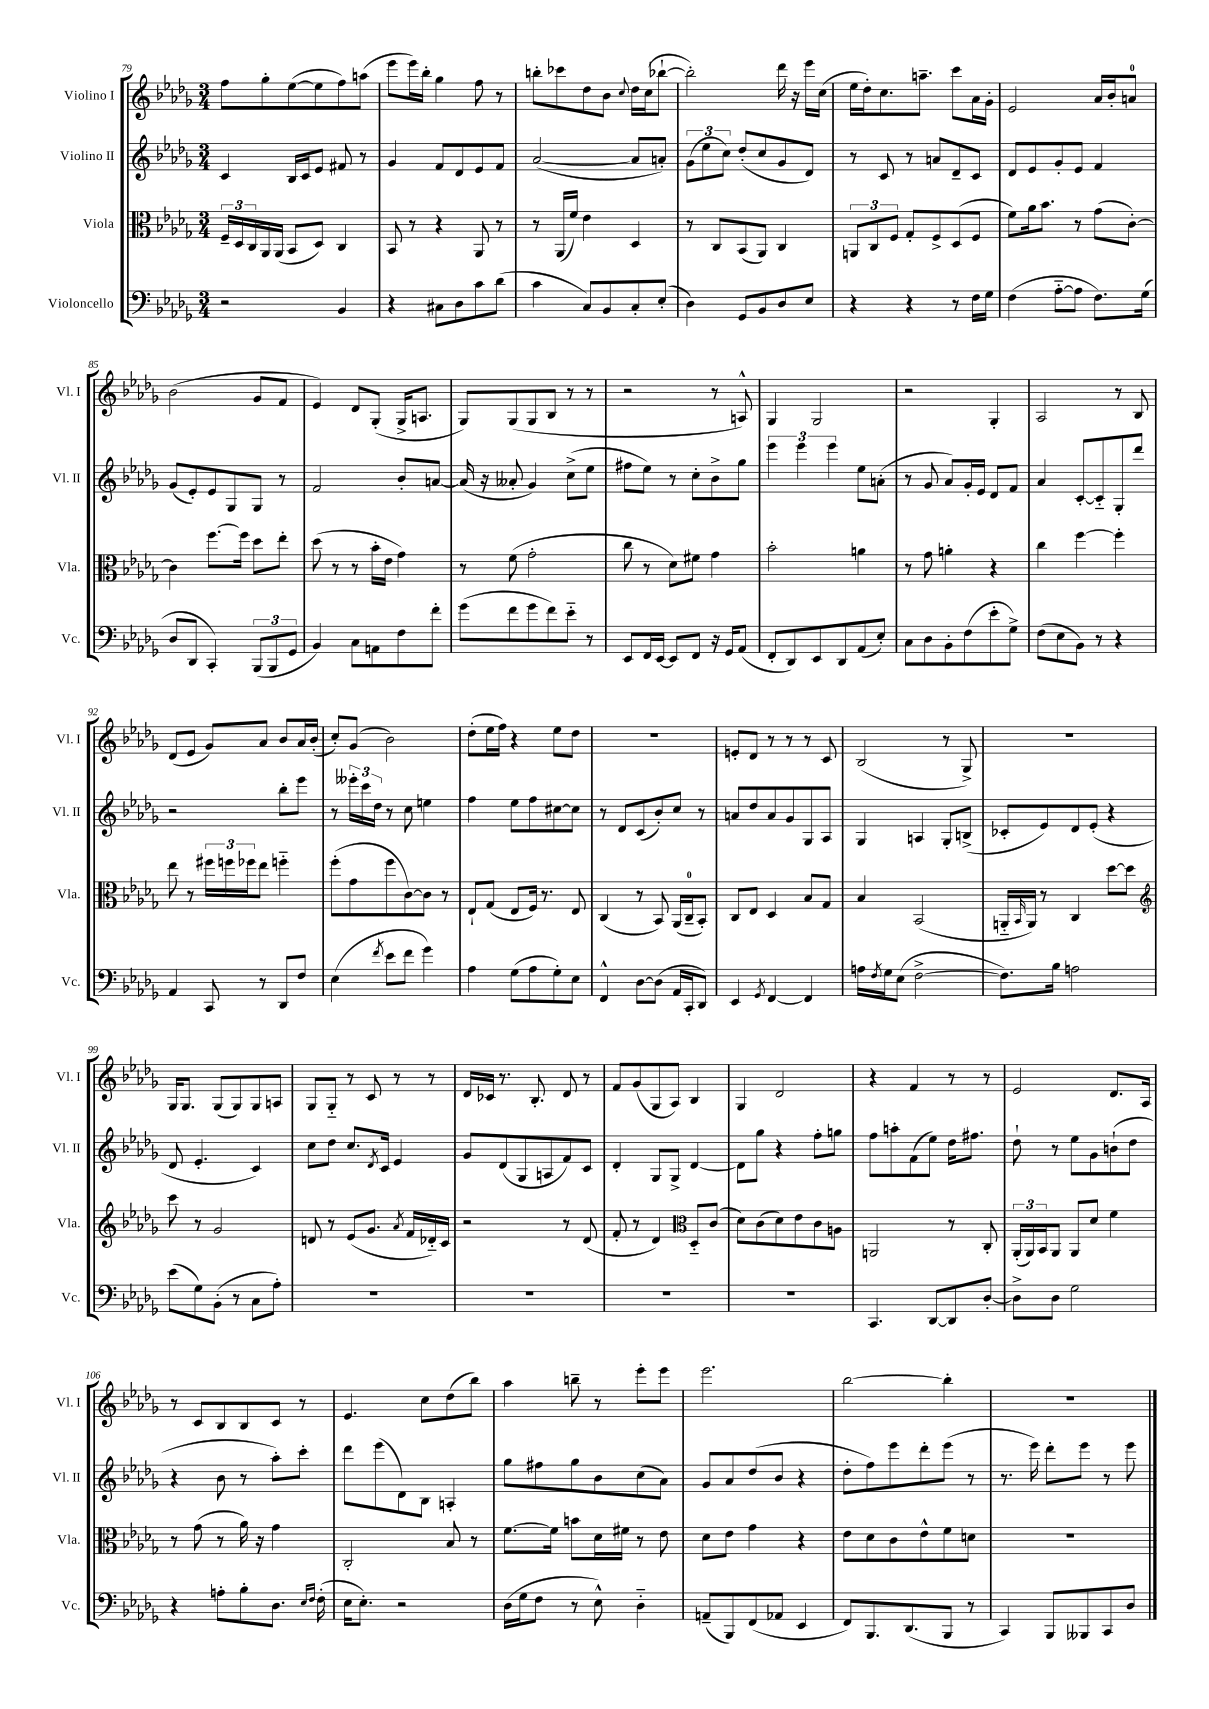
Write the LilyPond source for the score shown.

<<
\new StaffGroup <<
\new Staff = "s0" \with { instrumentName = "Violino I" shortInstrumentName = "Vl. I" } {
    \clef treble \key des \major \numericTimeSignature \time 3/4
    f''8 ges''8-. ees''8~( ees''8 f''8) a''8( |
    ees'''8 ees'''16) bes''16-. ges''4 f''8 r8 |
    b''8-. ces'''8 des''8 bes'8 \appoggiatura { c''8 } des''16 c''16( bes''8~-! |
    bes''2-.) des'''16 r16 ees'''16 c''16( |
    ees''16 des''16-.) c''8. a''8.-- c'''8 aes'16 ges'16-. |
    ees'2 aes'16 bes'16-. a'8-0 |
    bes'2( ges'8 f'8 |
    ees'4) des'8 ges8-.( ges16-> a8. |
    ges8) ges8( ges8 bes8 r8 r8 |
    r2 r8 a8-^) |
    ges4 ges2 |
    r2 ges4-. |
    aes2 r8 bes8 |
    des'8( ees'8 ges'8) aes'8 bes'8 aes'16 bes'16-.( |
    c''8-.) ges'8( bes'2) |
    des''8-.( ees''16 f''16) r4 ees''8 des''8 |
    R2. |
    e'8-. des'8 r8 r8 r8 c'8 |
    bes2( r8 ges8->) |
    R2. |
    ges16 ges8. ges8( ges8) ges8 a8 |
    ges8 ges8-_ r8 c'8 r8 r8 |
    des'16 ces'16 r8. bes8.-. des'8 r8 |
    f'8 ges'8( ges8 aes8) bes4 |
    ges4 des'2 |
    r4 f'4 r8 r8 |
    ees'2 des'8. aes16 |
    r8 c'8 bes8 bes8 c'8 r8 |
    ees'4. c''8 des''8( bes''8) |
    aes''4 b''8-- r8 ees'''8-. ees'''8 |
    ees'''2. |
    bes''2~ bes''4-. |
    R2. \bar "|." |
}
\new Staff = "s1" \with { instrumentName = "Violino II" shortInstrumentName = "Vl. II" } {
    \clef treble \key des \major \numericTimeSignature \time 3/4
    c'4 bes16 c'16 ees'8 fis'8 r8 |
    ges'4 f'8 des'8 ees'8 f'8 |
    aes'2~( aes'8 a'8-.) |
    \tuplet 3/2 { ges'8( ees''8 c''8) } des''8-.( c''8 ges'8 des'8) |
    r8 c'8 r8 a'8 des'8-- c'8 |
    des'8 ees'8 ges'8-. ees'8 f'4 |
    ges'8( ees'8-.) ees'8 ges8 ges8 r8 |
    f'2 bes'8-. a'8~ |
    a'16( r16 aeses'8-. ges'4) c''8->( ees''8 |
    fis''8 ees''8) r8 c''8-. bes'8-> ges''8 |
    \tuplet 3/2 { ees'''4 ees'''4 ees'''4 } ees''8 a'8-.( |
    r8 ges'8 aes'8) ges'16-. ees'16 des'8 f'8 |
    aes'4 c'8~-. c'8-_ ges8-. des'''8 |
    r2 bes''8-. ees'''8 |
    r8 \tuplet 3/2 { eeses'''16-. c'''16 des''16 } r8 c''8 e''4 |
    f''4 ees''8 f''8 cis''8~ cis''8 |
    r8 des'8 c'8( bes'8-.) c''8 r8 |
    a'8 des''8 a'8 ges'8 ges8 aes8 |
    ges4 a4 ges8-. b8->( |
    ces'8-. ees'8) des'8 ees'8-.( r4 |
    des'8 ees'4.-. c'4) |
    c''8 des''8 c''8. \acciaccatura { des'8 } c'16 ees'4 |
    ges'8 des'8( ges8 a8 f'8) c'8 |
    des'4-. ges8 ges8-> des'4~ |
    des'8 ges''8 r4 f''8-. g''8 |
    f''8 a''8-. f'8( ees''8) des''16 fis''8. |
    des''8-! r8 ees''8 ges'8 b'8-!( des''8 |
    r4 bes'8 r8 aes''8-.) c'''8-. |
    des'''8 ees'''8( des'8) bes8 a4-. |
    ges''8 fis''8 ges''8 bes'8 c''8( aes'8) |
    ges'8 aes'8 des''8( bes'8 r4 |
    des''8-. f''8) ees'''8 des'''8-. ees'''8( r8 |
    r8. ees'''16) des'''8-. ees'''8 r8 ees'''8 \bar "|." |
}
\new Staff = "s2" \with { instrumentName = "Viola" shortInstrumentName = "Vla." } {
    \clef alto \key des \major \numericTimeSignature \time 3/4
    \tuplet 3/2 { f16-- des16 c16 } aes,16 aes,16( bes,8 des8) c4 |
    bes,8 r8 r4 aes,8 r8 |
    r8 aes,16( f'16) ees'4 des4 |
    r8 c8 bes,8( aes,8) c4 |
    \tuplet 3/2 { a,8 c8 f8 } ges8-. f8-> des8( f8 |
    f'8) aes'16 bes'8. r8 ges'8( c'8~-.) |
    c'4 f''8.~ f''16 des''8 ees''8-. |
    des''8( r8 r8 bes'16-. ees'16 ges'4) |
    r8 f'8( ges'2-. |
    c''8 r8 des'8) fis'8 ges'4 |
    bes'2-. a'4 |
    r8 ges'8 a'4-. r4 |
    c''4 f''4~ f''4-. |
    ees''8 r8 \tuplet 3/2 { fis''16 f''16 fes''16 } ees''8 f''4-_ |
    f''8-.( ges'8 f''8 c'8~) c'8 r8 |
    ees8-! ges8( ees8 f16) r8. ees8 |
    c4( r8 bes,8) aes,16( c16-0-- bes,8-.) |
    c8 ees8 des4 bes8 ges8 |
    bes4 bes,2( |
    a,16-_ \grace { bes,16 } a,16) r8 c4 des''8~ des''8 |
    \clef treble c'''8 r8 ges'2 |
    d'8 r8 ees'8( ges'8. \acciaccatura { aes'8 } f'16 des'16-_) c'16 |
    r2 r8 des'8( |
    f'8-. r8 des'4) \clef alto des8-_ c'8( |
    des'8) c'8( des'8) ees'8 c'8 a8 |
    a,2 r8 c8-. |
    \tuplet 3/2 { aes,16-.( aes,16) bes,16 } aes,8 aes,8 des'8 f'4 |
    r8 ges'8( r8 aes'16) r16 ges'4 |
    c2-. bes8 r8 |
    f'8.~ f'16 b'8 des'16 fis'16 r8 ees'8 |
    des'8 ees'8 ges'4 r4 |
    ees'8 des'8 c'8 ees'8-^ f'8 d'8 |
    R2. \bar "|." |
}
\new Staff = "s3" \with { instrumentName = "Violoncello" shortInstrumentName = "Vc." } {
    \clef bass \key des \major \numericTimeSignature \time 3/4
    r2 bes,4 |
    r4 cis8 des8 c'8 des'8( |
    c'4 c8) bes,8 c8-. ees8-.( |
    des4) ges,8 bes,8 des8 ees8 |
    r4 r4 r8 f16 ges16 |
    f4( aes8~-_ aes8 f8.) ges16( |
    des8 des,8 c,4-.) \tuplet 3/2 { bes,,8( bes,,8 ges,8 } |
    bes,4) c8 a,8 f8 f'8-. |
    ges'8( f'8 ges'8 f'8) ees'8-_ r8 |
    ees,8 f,16 ees,16~ ees,8 f,8 r16 ges,16 aes,8( |
    f,8-. des,8) ees,8 des,8 aes,8( ees8-.) |
    c8 des8 bes,8-. f8( ees'8-. ges8->) |
    f8( ees8 bes,8) r8 r4 |
    aes,4 c,8 r8 des,8 f8 |
    ees4( \acciaccatura { f'8 } ees'8 f'8 ges'4) |
    aes4 ges8( aes8 ges8-.) ees8 |
    f,4-^ des8~ des8( aes,16 c,16-. des,8) |
    ees,4 \acciaccatura { ges,8 } f,4~ f,4 |
    a16 \acciaccatura { f8 } ges16 ees8( f2~-> |
    f8.) bes16 a2 |
    ees'8( ges8) bes,8-.( r8 c8 aes8-.) |
    R2. |
    R2. |
    R2. |
    R2. |
    c,4. des,8~ des,8 des8~-. |
    des8-> des8 ges2 |
    r4 a8-. bes8-. des8. \grace { ees16 f16 } f16-.( |
    ees16 ees8.-.) r2 |
    des16( ges16 f8 r8 ees8-^) des4-_ |
    a,8--( bes,,8) f,8( aes,8 ees,4 |
    f,8) bes,,8. des,8.( bes,,8 r8 |
    c,4) bes,,8 beses,,8 c,8 des8 \bar "|." |
}
>>
>>
\layout { \context { \Score currentBarNumber = #79 } }
